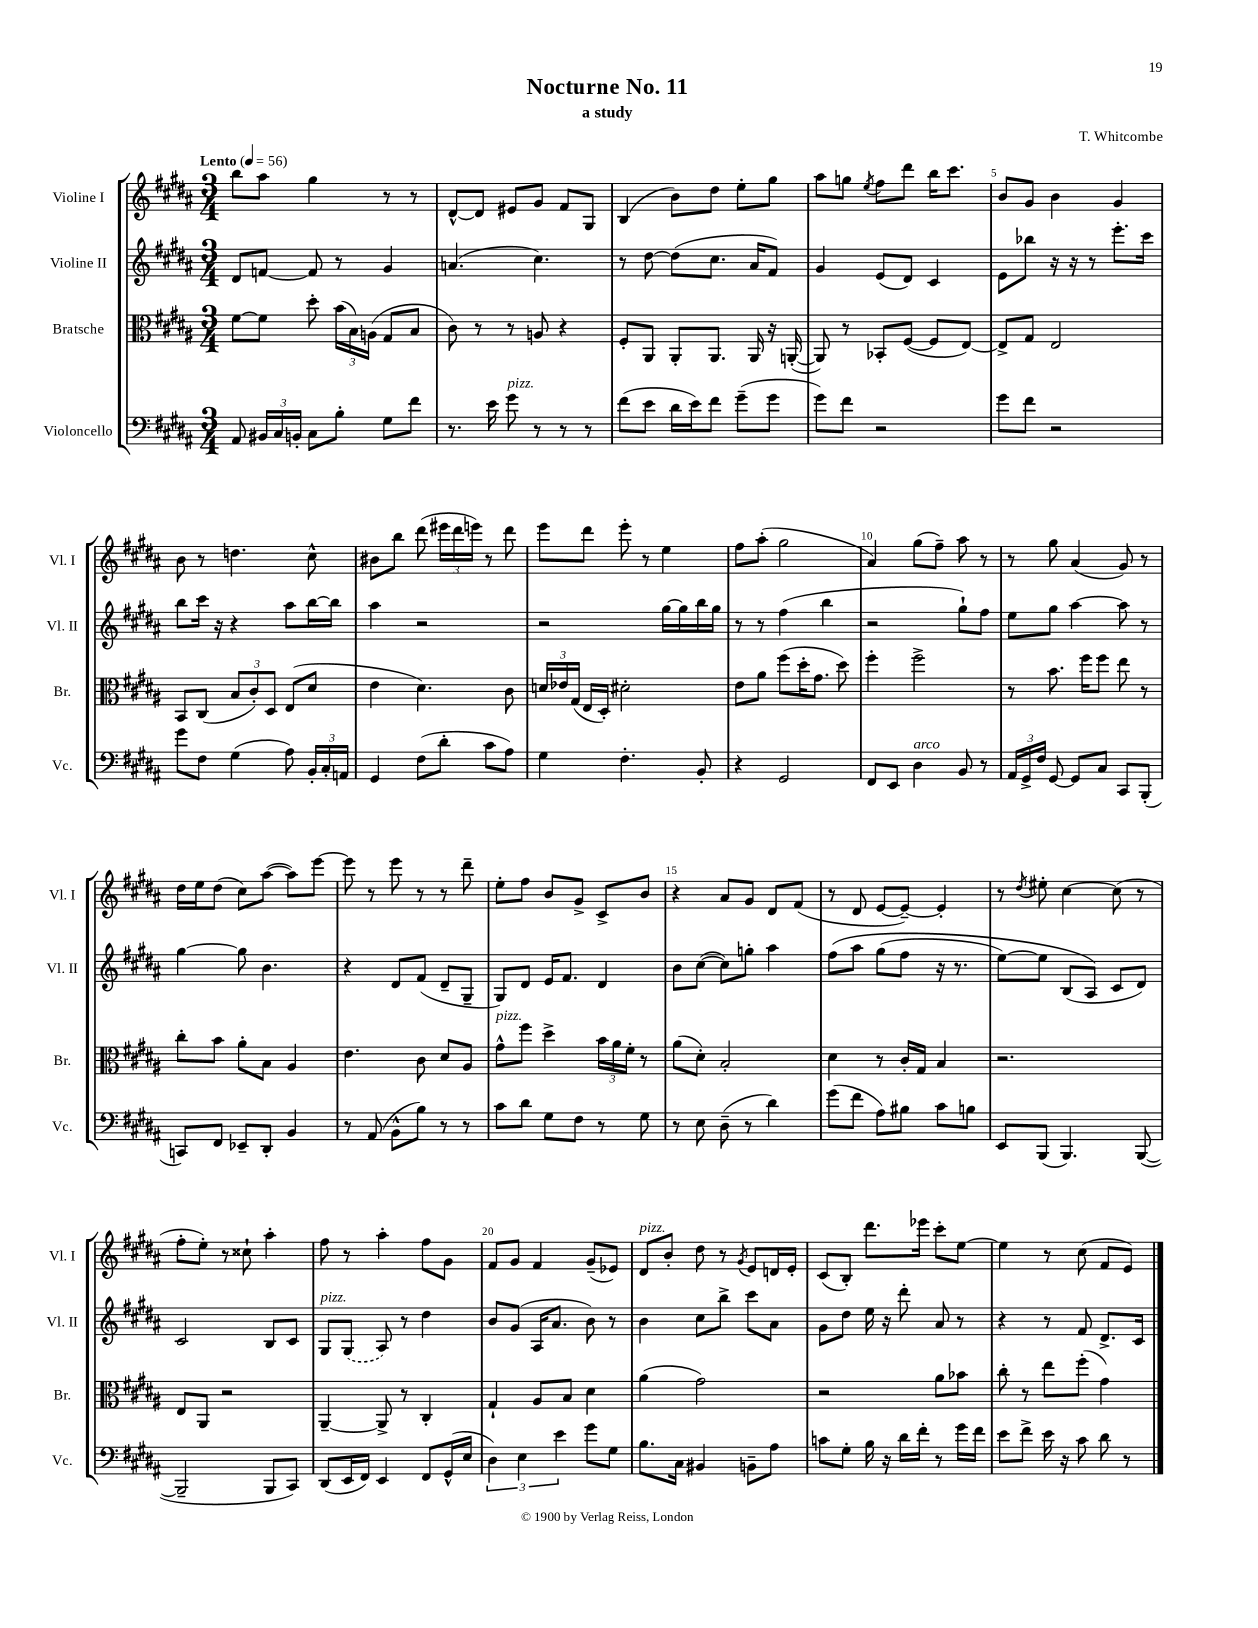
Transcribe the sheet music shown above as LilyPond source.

\header { title = "Nocturne No. 11" composer = "T. Whitcombe" subtitle = "a study" }
<<
\new StaffGroup <<
\new Staff = "s0" \with { instrumentName = "Violine I" shortInstrumentName = "Vl. I" } {
    \clef treble \key b \major \numericTimeSignature \time 3/4 \tempo "Lento" 4 = 56
    \autoBeamOff b''8[ ais''8] gis''4 r8 r8 |
    dis'8[~-^ dis'8] eis'8[ gis'8] fis'8[ gis8] |
    b4( b'8[) dis''8] e''8[-. gis''8] |
    ais''8[ g''8] \acciaccatura { e''8 } fis''8[ dis'''8] b''16[ cis'''8.] |
    b'8[ gis'8] b'4 gis'4 |
    b'8 r8 d''4. cis''8-^ |
    bis'8[ b''8] dis'''8( \tuplet 3/2 { eis'''16[ dis'''16 e'''16]) } r8 dis'''8 |
    e'''8[ dis'''8] e'''8-. r8 e''4 |
    fis''8[ ais''8]-.( gis''2 |
    ais'4) gis''8[( fis''8]--) ais''8 r8 |
    r8 gis''8 ais'4( gis'8) r8 |
    dis''16[ e''16 dis''8]( cis''8[) ais''8]~( ais''8[) e'''8]~ |
    e'''8 r8 e'''8 r8 r8 dis'''8-- |
    e''8[-. fis''8] b'8[ gis'8]-> cis'8[-> b'8] |
    r4 ais'8[ gis'8] dis'8[ fis'8]( |
    r8 dis'8 e'8[~ e'8]~--) e'4-. |
    r8 \acciaccatura { dis''8 } eis''8-. cis''4~ cis''8( r8 |
    fis''8[-. e''8]-.) r8 cisis''8-! ais''4-. |
    fis''8 r8 ais''4-. fis''8[ gis'8] |
    fis'8[ gis'8] fis'4 gis'8[--( ees'8]) |
    dis'8[^\markup { \italic "pizz." } b'8]-. dis''8 r8 \acciaccatura { gis'8 } e'8[ d'16 e'16]-. |
    cis'8[( b8]-.) dis'''8.[ ees'''16] cis'''8[-. e''8]~ |
    e''4 r8 cis''8( fis'8[ e'8]) \bar "|." |
}
\new Staff = "s1" \with { instrumentName = "Violine II" shortInstrumentName = "Vl. II" } {
    \clef treble \key b \major \numericTimeSignature \time 3/4
    \autoBeamOff dis'8[ f'8]~ f'8 r8 gis'4 |
    a'4.( cis''4.) |
    r8 dis''8~ dis''8[( cis''8.] ais'16[ fis'8]) |
    gis'4 e'8[( dis'8]) cis'4 |
    e'8[ bes''8] r16 r16 r8 e'''8.[-. cis'''16] |
    b''8[ cis'''16] r16 r4 ais''8[ b''16~ b''16] |
    ais''4 r2 |
    r2 gis''16[~ gis''16 b''16 gis''16] |
    r8 r8 fis''4( b''4 |
    r2 gis''8[-!) fis''8] |
    e''8[ gis''8] ais''4~ ais''8 r8 |
    gis''4~ gis''8 b'4. |
    r4 dis'8[ fis'8]( dis'8[-- gis8]-- |
    gis8[) dis'8] e'16[ fis'8.] dis'4 |
    b'8[ cis''8]~( cis''8[) g''8]-. ais''4 |
    fis''8[\( ais''8] gis''8[( fis''8] r16 r8. |
    e''8[~) e''8] b8[( ais8]\) cis'8[ dis'8]) |
    cis'2 b8[ cis'8] |
    gis8[^\markup { \italic "pizz." } \once \slurDashed gis8]( ais8) r8 dis''4 |
    b'8[ gis'8]( ais16[ ais'8.] b'8) r8 |
    b'4 cis''8[ b''8]-> cis'''8[ ais'8] |
    gis'8[ dis''8] e''16 r16 dis'''8-. ais'8 r8 |
    r4 r8 fis'8 dis'8.[-> cis'16] \bar "|." |
}
\new Staff = "s2" \with { instrumentName = "Bratsche" shortInstrumentName = "Br." } {
    \clef alto \key b \major \numericTimeSignature \time 3/4
    \autoBeamOff fis'8[~ fis'8] dis''8-. \tuplet 3/2 { b'16[( b16) a16]( } gis8[ b8] |
    cis'8) r8 r8 a8 r4 |
    fis8[-. ais,8] ais,8[-. ais,8.] ais,16 r16 a,16~-.( |
    a,8) r8 bes,8[-. fis8]~( fis8[ e8]~) |
    e8[-> gis8] e2 |
    b,8[ cis8]( \tuplet 3/2 { b8[ cis'8-.) dis8] } e8[( dis'8] |
    e'4 dis'4.) cis'8 |
    \tuplet 3/2 { d'16[ ees'16 gis16]( } e16[ dis16]-.) dis'2-. |
    e'8[ ais'8] fis''8[( dis''16-. gis'8.] dis''8) |
    fis''4-. fis''2-> |
    r8 b'8. fis''16[ fis''8] e''8 r8 |
    cis''8[-. b'8] ais'8[-. b8] ais4 |
    e'4. cis'8 dis'8[ ais8] |
    gis'8[-^^\markup { \italic "pizz." } fis''8] dis''4-> \tuplet 3/2 { b'16[ ais'16 fis'16]-. } r8 |
    ais'8[( dis'8]-.) b2-. |
    dis'4 r8 cis'16[-. gis16] b4 |
    r2. |
    e8[ ais,8] r2 |
    ais,4~-- ais,8-> r8 cis4-. |
    gis4-! ais8[ b8] dis'4 |
    ais'4( gis'2) |
    r2 ais'8[ bes'8] |
    cis''8-. r8 e''8[ fis''8]-.( gis'4) \bar "|." |
}
\new Staff = "s3" \with { instrumentName = "Violoncello" shortInstrumentName = "Vc." } {
    \clef bass \key b \major \numericTimeSignature \time 3/4
    \autoBeamOff ais,8 \tuplet 3/2 { bis,16[ cis16 b,16]-. } cis8[ b8]-. gis8[ fis'8] |
    r8. e'16 gis'8^\markup { \italic "pizz." } r8 r8 r8 |
    fis'8[( e'8] dis'16[ e'16) fis'8] gis'8[--( gis'8] |
    gis'8[) fis'8] r2 |
    gis'8[ fis'8] r2 |
    gis'8[ fis8] gis4( ais8) \tuplet 3/2 { b,16[-. cis16-. a,16] } |
    gis,4 fis8[( dis'8]-. cis'8[ ais8]) |
    gis4 fis4.-. b,8-. |
    r4 gis,2 |
    fis,8[ e,8] dis4^\markup { \italic "arco" } b,8 r8 |
    \tuplet 3/2 { ais,16[ gis,16-> fis16] } gis,8~ gis,8[ cis8] cis,8[ b,,8]-.( |
    c,8[) fis,8] ees,8[-- dis,8]-. b,4 |
    r8 ais,8( b,8[-^ b8]) r8 r8 |
    cis'8[ dis'8] gis8[ fis8] r8 gis8 |
    r8 e8 dis8--( r8 dis'4) |
    gis'8[( fis'8] ais8[) bis8] cis'8[ b8] |
    e,8[ b,,8]( b,,4.) b,,8~( |
    b,,2-- b,,8[ cis,8]) |
    dis,8[( e,16 fis,16]) e,4 fis,8[ gis,16-^( e16] |
    \tuplet 3/2 { dis4) e4 e'4 } gis'8[ gis8] |
    b8.[ cis16] bis,4 b,8[-- ais8] |
    c'8[ gis8]-. b16 r16 dis'16[ fis'16]-. r8 gis'16[ fis'16] |
    e'8[ fis'8]-> e'16 r16 cis'8 dis'8 r8 \bar "|." |
}
>>
>>
\layout { \context { \Score \override BarNumber.break-visibility = ##(#f #t #t) barNumberVisibility = #(every-nth-bar-number-visible 5) } }
